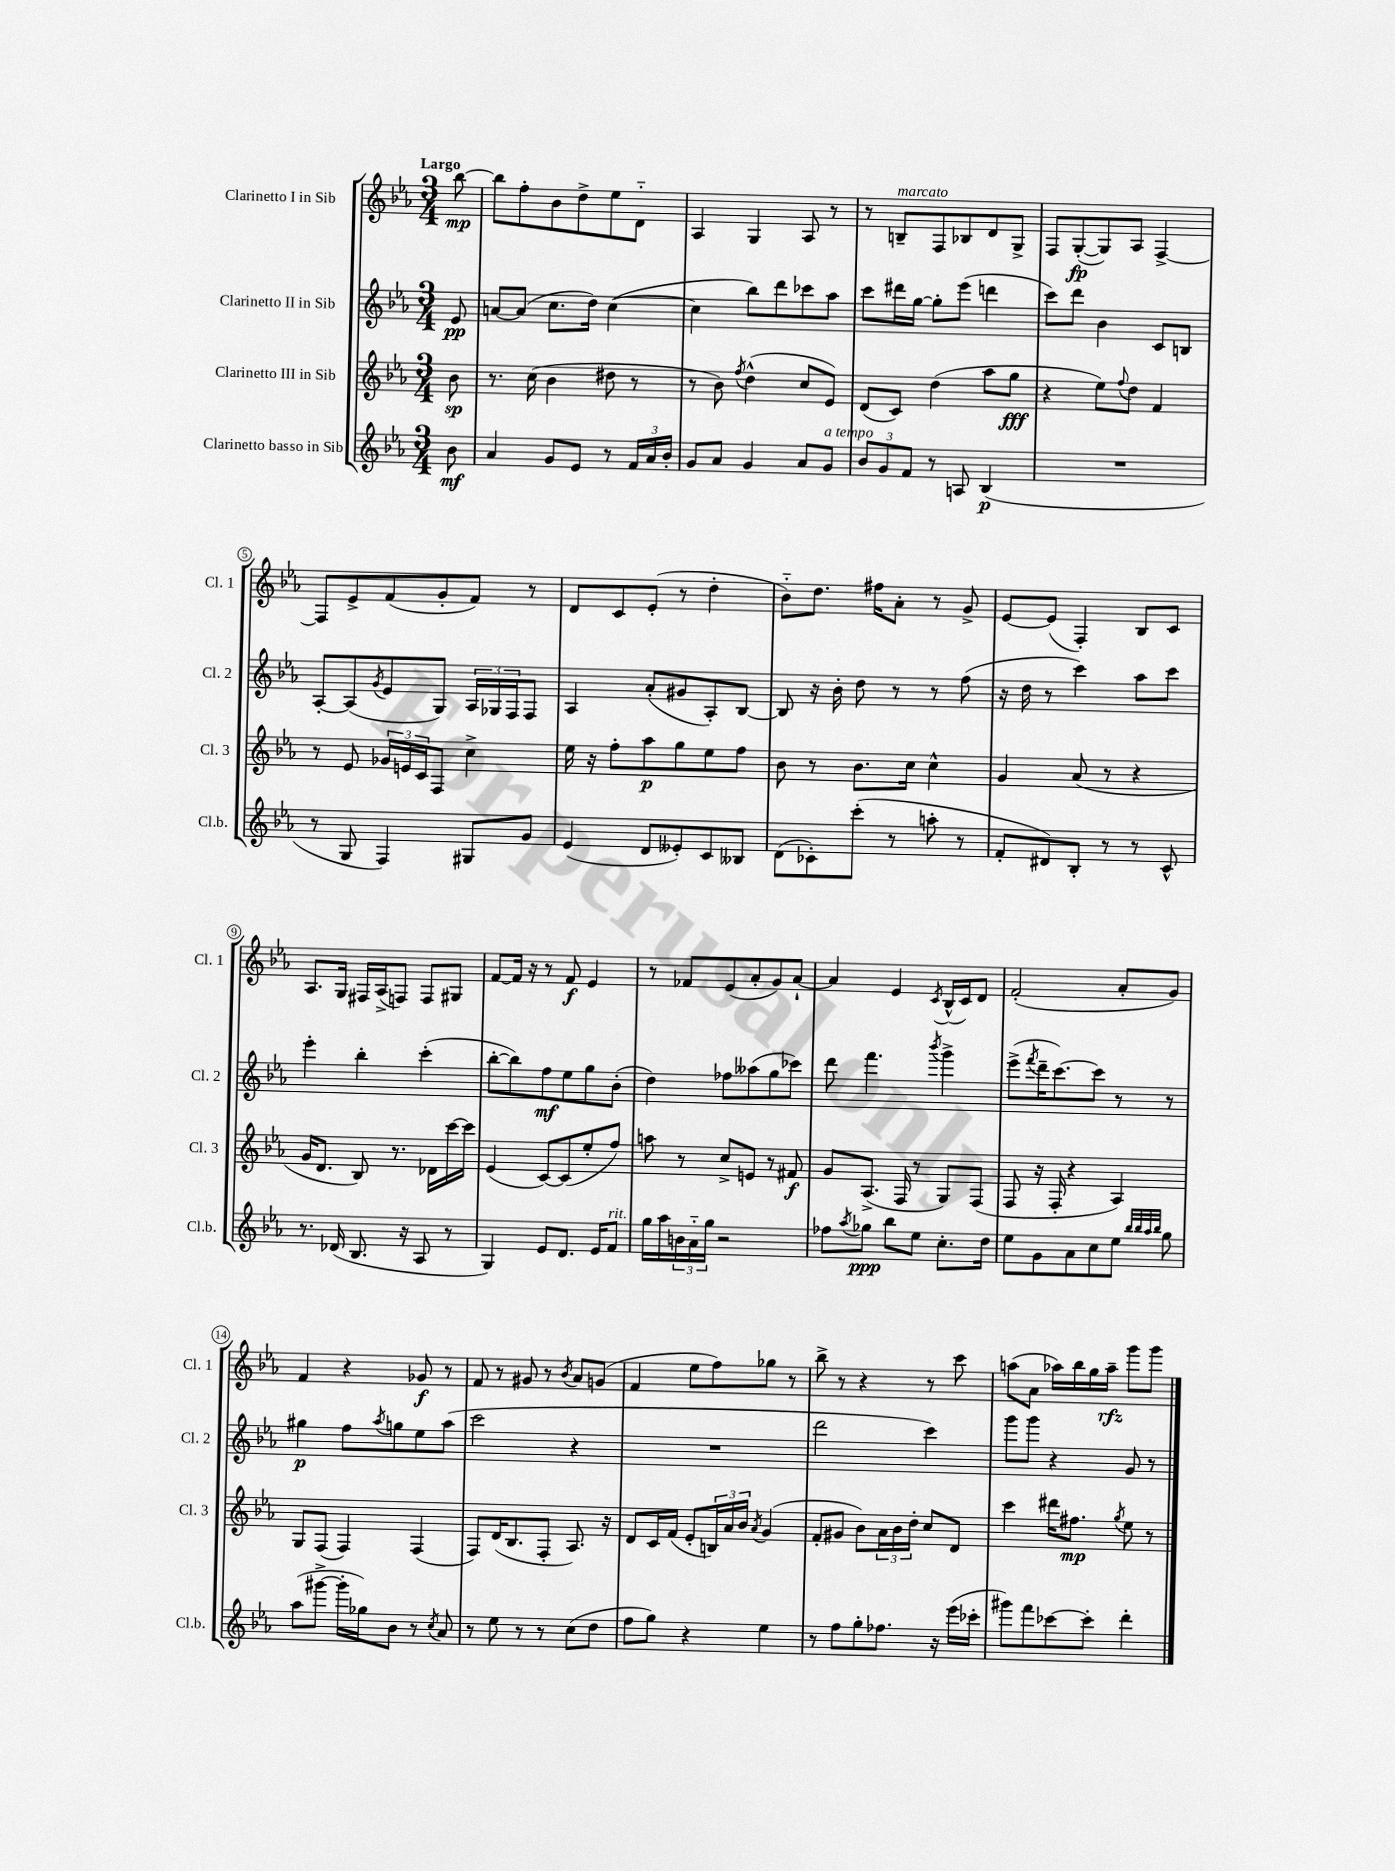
<<
\new StaffGroup <<
\new Staff = "s0" \with { instrumentName = "Clarinetto I in Sib" shortInstrumentName = "Cl. 1" } {
    \clef treble \key ees \major \numericTimeSignature \time 3/4 \partial 8 \tempo "Largo"
    bes''8~\mp |
    bes''8 f''8-. bes'8 d''8-> ees''8 d'8-_ |
    aes4 g4 aes8 r8 |
    r8 b8--^\markup { \italic "marcato" } f8 bes8 d'8 g8-> |
    f8 g8~-.\fp( g8) aes8 f4~-> |
    f8 ees'8-> f'8( g'8-. f'8) r8 |
    d'8 c'8 ees'8-.( r8 d''4-. |
    bes'8-_) d''8. fis''16 aes'8-. r8 g'8-> |
    ees'8~ ees'8( f4-.) bes8 c'8 |
    aes8. g16 fis16 aes16->( f8) f8 gis8 |
    f'8~ f'16 r16 r8 f'8\f ees'4 |
    r8 fes'8 ees'8( aes'8-. g'8) aes'8~-! |
    aes'4 ees'4 \acciaccatura { c'8 } bes16-^( c'16) d'8 |
    f'2-.( aes'8-. g'8) |
    f'4 r4 ges'8\f r8 |
    f'8 r8 gis'8 r8 \acciaccatura { bes'8 } aes'8 g'8( |
    f'4 ees''8 f''8) ges''8 r8 |
    bes''8-> r8 r4 r8 c'''8 |
    a''8( aes'8 aes''16) bes''16 g''16 aes''16--\rfz g'''8 g'''8 \bar "|." |
}
\new Staff = "s1" \with { instrumentName = "Clarinetto II in Sib" shortInstrumentName = "Cl. 2" } {
    \clef treble \key ees \major \numericTimeSignature \time 3/4 \partial 8
    ees'8\pp |
    a'8~ a'8( c''8. d''16) c''4~( |
    c''4 bes''8) d'''8 ces'''8 aes''8 |
    c'''8 dis'''16 g''16~ g''8-. ees'''8( d'''4 |
    c'''8) d'''8 bes'4 c'8 b8 |
    aes8~-. aes8( \acciaccatura { g'8 } ees'8 g8) \tuplet 3/2 { aes16 ges16 f16 } f8 |
    aes4 aes'8-.( gis'8 aes8-.) bes8~ |
    bes8 r16 bes'16-. d''8 r8 r8 f''8( |
    r16 d''16 r8 c'''4) aes''8 c'''8 |
    ees'''4-. bes''4-. c'''4-.( |
    bes''8~-. bes''8) f''8\mf ees''8 g''8 bes'8-.( |
    d''4) fes''8 aeses''8( g''8 ces'''8) |
    d'''8 f'''4. \acciaccatura { bes'''8 } g'''4-> |
    ees'''8->( \acciaccatura { f'''8 } d'''16-- c'''8.~) c'''8 r8 r8 |
    gis''4\p f''8 \acciaccatura { aes''8 } g''8 ees''8 aes''8( |
    c'''2 r4 |
    R2. |
    d'''2 c'''4) |
    g'''8 g'''8 r4 g'8 r8 \bar "|." |
}
\new Staff = "s2" \with { instrumentName = "Clarinetto III in Sib" shortInstrumentName = "Cl. 3" } {
    \clef treble \key ees \major \numericTimeSignature \time 3/4 \partial 8
    bes'8\sp |
    r8. c''16( bes'4 dis''8 r8 |
    r8 bes'8) \acciaccatura { f''8 } d''4-^( c''8 ees'8) |
    d'8( c'8) d''4( aes''8 g''8\fff |
    r4 ees''8) \appoggiatura { f''8 } d''8 f'4 |
    r8 ees'8 \tuplet 3/2 { ges'16 e'16 c'16 } f8 c''4-> |
    ees''16 r16 f''8-. aes''8\p g''8 ees''8 f''8 |
    bes'8 r8 bes'8. c''16 c''4-^ |
    g'4 aes'8( r8 r4 |
    g'16 d'8. bes8) r8. des'16 c'''16~ c'''16 |
    ees'4( c'8~) c'8( ees''8-. f''8) |
    a''8 r8 c''8-> e'8 r8 fis'8\f |
    g'8 aes8.->( f16 r8 g8) f8( |
    f8 r16 f16-. r4 aes4) |
    g8 f8( f4) f4( |
    f8) d'16( bes8. f8-. aes8.) r16 |
    d'8 c'16 f'16( ees'8-. \tuplet 3/2 { b16) aes'16 bes'16 } \acciaccatura { aes'8 } g'4( |
    f'8-. gis'8 bes'8) \tuplet 3/2 { aes'16 bes'16 d''16-. } c''8 d'8 |
    c'''4 dis'''16 fis''8.\mp \acciaccatura { g''8 } ees''8 r8 \bar "|." |
}
\new Staff = "s3" \with { instrumentName = "Clarinetto basso in Sib" shortInstrumentName = "Cl.b." } {
    \clef treble \key ees \major \numericTimeSignature \time 3/4 \partial 8
    bes'8\mf |
    aes'4 g'8 ees'8 r8 \tuplet 3/2 { f'16 aes'16 bes'16-. } |
    g'8 aes'8 g'4 aes'8 g'8^\markup { \italic "a tempo" } |
    \tuplet 3/2 { bes'8 g'8 f'8 } r8 a8 bes4\p( |
    R2. |
    r8 g8 f4) gis8 g'8 |
    ees'4( d'8 eeses'8-.) c'8 beses8 |
    d'8( ces'8-.) c'''8-.( r8 a''8-. r8 |
    f'8-. dis'8) bes8-. r8 r8 c'8-^ |
    r8. des'16( bes8. r16 aes8 r8 |
    g4) ees'8 d'8. ees'16 f'8^\markup { \italic "rit." } |
    g''16 aes''16 \tuplet 3/2 { b'16 aes'16-_ g''16 } r2 |
    fes''8 \acciaccatura { aes''8 } ges''8\ppp bes''8 ees''8 c''8.-. d''16 |
    ees''8 g'8 aes'8 c''8 ees''8 \grace { bes''32 bes''32 aes''32 bes''32 } g''8 |
    aes''8( gis'''8~-> gis'''16-. ges''16) bes'8 r8 \acciaccatura { c''8 } aes'8 |
    r8 ees''8 r8 r8 c''8( d''8 |
    f''8 g''8) r4 ees''4 |
    r8 f''8 g''8-. fes''8. r16 ees'''16( ces'''16-. |
    gis'''8) f'''8 ces'''8~ ces'''8-. d'''4-. \bar "|." |
}
>>
>>
\layout { \context { \Score \override BarNumber.stencil = #(make-stencil-circler 0.1 0.3 ly:text-interface::print) } }
